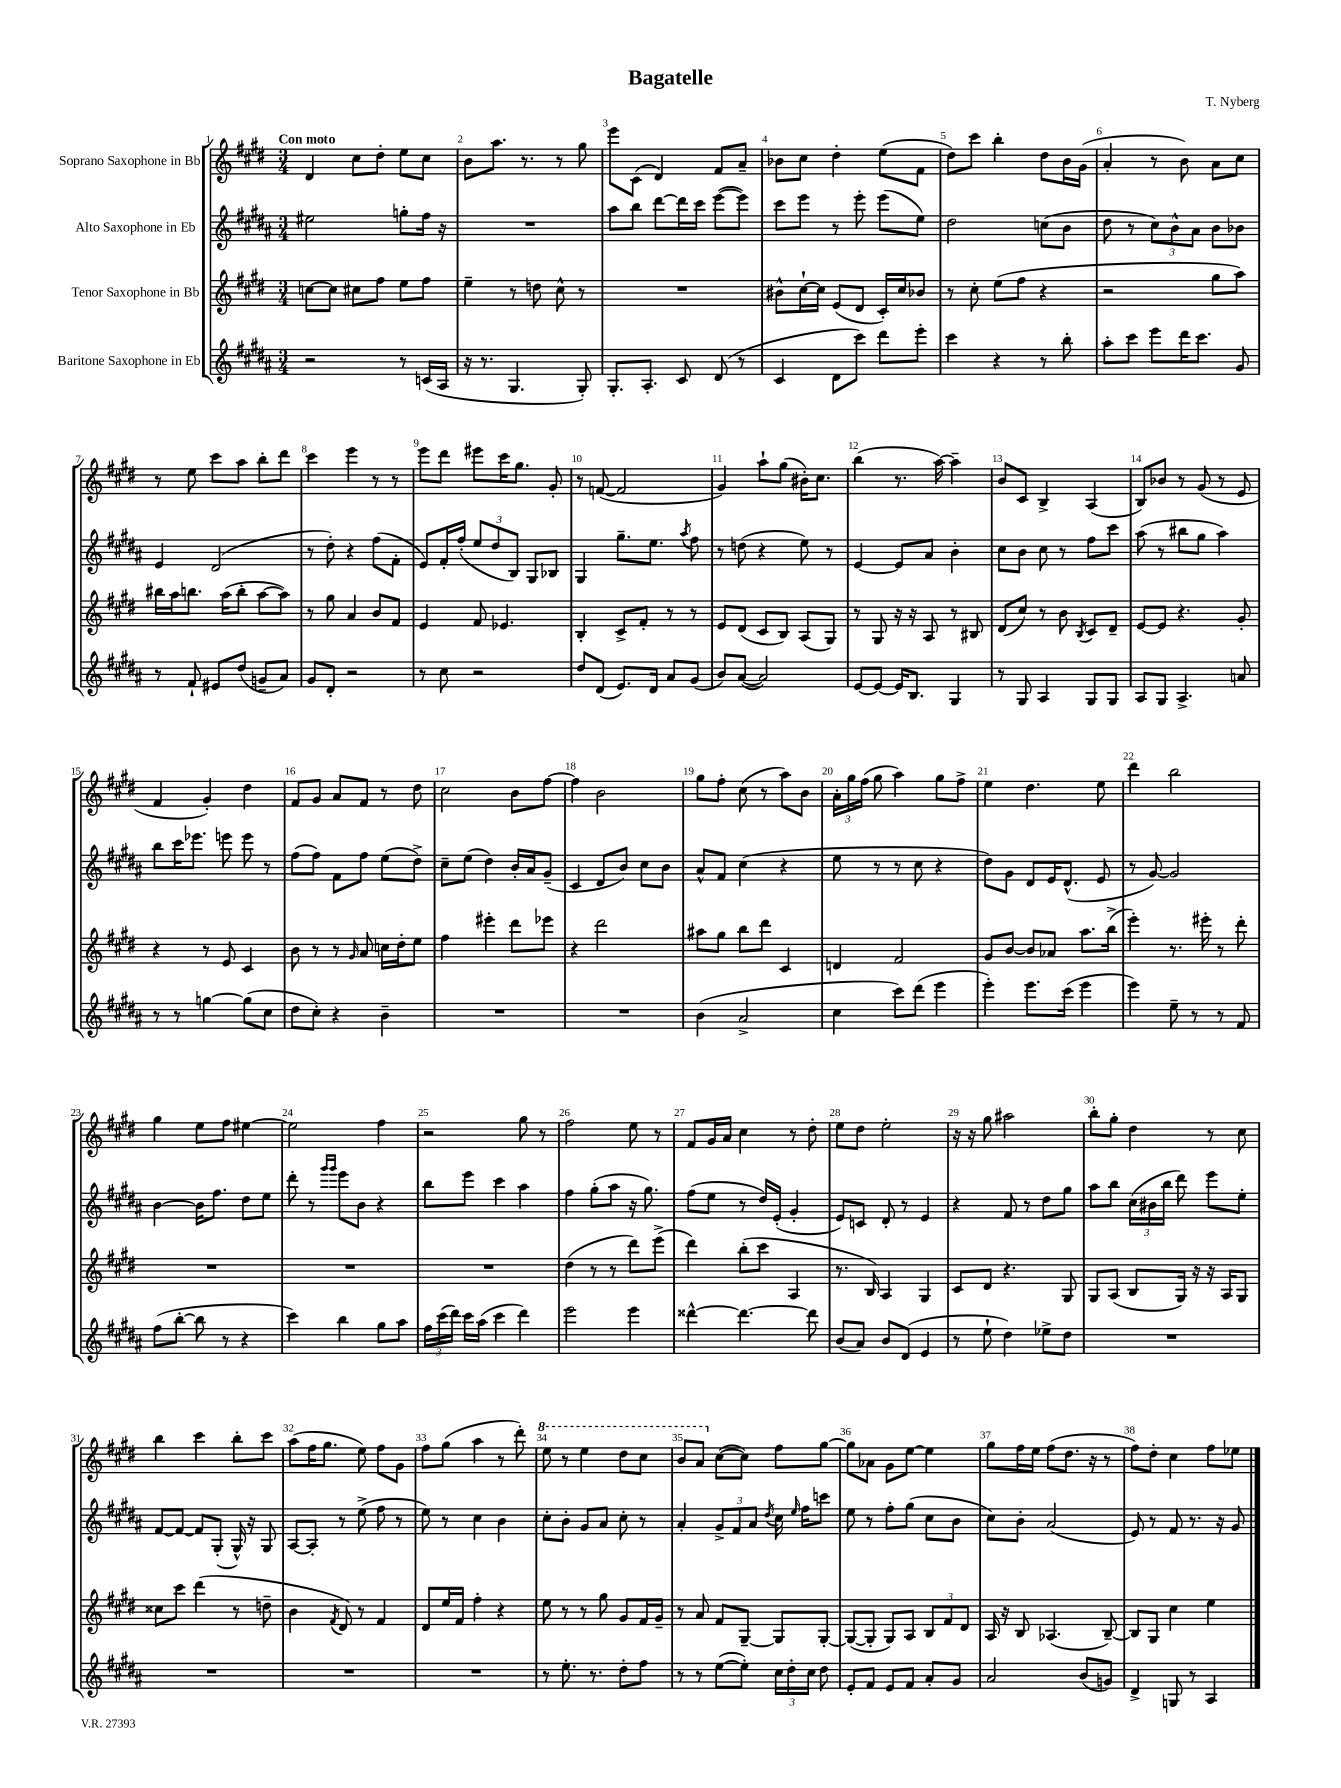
\header { title = "Bagatelle" composer = "T. Nyberg" }
<<
\new StaffGroup <<
\new Staff = "s0" \with { instrumentName = "Soprano Saxophone in Bb" } {
    \clef treble \key e \major \numericTimeSignature \time 3/4 \tempo "Con moto"
    \autoBeamOff dis'4 cis''8[ dis''8]-. e''8[ cis''8] |
    b'8[ a''8.] r8. r8 gis''8 |
    e'''8[ cis'8]( dis'4) fis'8[ a'8]-- |
    bes'8[ cis''8] dis''4-. e''8[( fis'8] |
    dis''8[) cis'''8] b''4-. dis''8[ b'16 gis'16]( |
    a'4-. r8 b'8) a'8[ cis''8] |
    r8 e''8 cis'''8[ a''8] b''8[-. dis'''8] |
    cis'''4 e'''4 r8 r8 |
    e'''8[ dis'''8] eis'''8[ cis'''16 gis''8.] gis'8-. |
    r8 f'8~( f'2 |
    gis'4) a''8[-! gis''8]( bis'16[-.) cis''8.] |
    b''4( r8. a''16~) a''4-- |
    b'8[ cis'8] b4-> a4( |
    b8[) bes'8] r8 gis'8( r8 e'8 |
    fis'4 gis'4-.) dis''4 |
    fis'8[ gis'8] a'8[ fis'8] r8 dis''8 |
    cis''2 b'8[ fis''8]~ |
    fis''4 b'2 |
    gis''8[ fis''8]-. cis''8( r8 a''8[) b'8] |
    \tuplet 3/2 { a'16[-. gis''16 fis''16]( } gis''8 a''4) gis''8[ fis''8]-> |
    e''4 dis''4. e''8 |
    dis'''4 b''2 |
    gis''4 e''8[ fis''8] eis''4~ |
    eis''2 fis''4 |
    r2 gis''8 r8 |
    fis''2 e''8 r8 |
    fis'8[ gis'16 a'16] cis''4 r8 dis''8-. |
    e''8[ dis''8] e''2-. |
    r16 r16 gis''8 ais''2 |
    b''8[-. gis''8]-. dis''4 r8 cis''8 |
    b''4 cis'''4 b''8[-. cis'''8] |
    a''8[( fis''16 gis''8.] e''8) fis''8[ gis'8] |
    fis''8[ gis''8]( a''4 r8 dis'''8-.) |
    \ottava #1 e'''8 r8 e'''4 dis'''8[ cis'''8] |
    b''8[ a''8] \ottava #0 cis''8[~( cis''8]) fis''8[ gis''8]~ |
    gis''8[ aes'8] gis'8[ e''8]~ e''4 |
    gis''8[ fis''16 e''16] fis''8[( dis''8.] r16 r8 |
    fis''8[) dis''8]-. cis''4 fis''8[ ees''8] \bar "|." |
}
\new Staff = "s1" \with { instrumentName = "Alto Saxophone in Eb" } {
    \clef treble \key b \major \numericTimeSignature \time 3/4
    \autoBeamOff eis''2 g''8[-. fis''16] r16 |
    R2. |
    ais''8[ b''8] dis'''8[~ dis'''16 cis'''16] e'''8[~( e'''8]) |
    cis'''8[ e'''8] r8 e'''8-. e'''8[( e''8]) |
    dis''2 c''8[( b'8] |
    dis''8 r8 \tuplet 3/2 { cis''8[) b'8-^ ais'8] } b'8[ bes'8] |
    e'4 dis'2( |
    r8 dis''8-.) r4 fis''8[( fis'8]-. |
    e'8[) fis'16-. fis''16]-.( \tuplet 3/2 { e''8[ dis''8 b8]) } gis8[ bes8] |
    gis4 gis''8.[-- e''8.] \acciaccatura { ais''8 } fis''8 |
    r8 d''8( r4 e''8) r8 |
    e'4~ e'8[ ais'8] b'4-. |
    cis''8[ b'8] cis''8 r8 fis''8[ cis'''8] |
    ais''8( r8 bis''8[ gis''8] ais''4) |
    b''8[ cis'''16 ees'''8.] e'''8 e'''8 r8 |
    fis''8[( fis''8]) fis'8[ fis''8] e''8[( dis''8]->) |
    cis''8[-- e''8]( dis''4) b'16[-. ais'16 gis'8]--( |
    cis'4 dis'8[ b'8]) cis''8[ b'8] |
    ais'8[-^ fis'8] cis''4( r4 |
    e''8 r8 r8 cis''8 r4 |
    dis''8[) gis'8] dis'8[ e'16 dis'8.]-^( e'8 |
    r8 gis'8~) gis'2 |
    b'4~ b'16[ fis''8.] dis''8[ e''8] |
    dis'''8-. r8 \grace { gis'''16[ gis'''16] } e'''8[ b'8] r4 |
    b''8[ e'''8] cis'''4 ais''4 |
    fis''4 gis''8[-.( ais''8] r16 gis''8.) |
    fis''8[( e''8] r8 dis''16[) e'16]-.( gis'4-. |
    e'8[) c'8] dis'8-. r8 e'4 |
    r4 fis'8 r8 dis''8[ gis''8] |
    ais''8[ b''8] \tuplet 3/2 { cis''16[( bis'16 b''16] } dis'''8) e'''8[ e''8]-. |
    fis'8[~ fis'8]~ fis'8[ gis8]-.( gis16-^) r16 gis8 |
    ais8[~ ais8]-. r8 e''8->( fis''8 r8 |
    e''8) r8 cis''4 b'4 |
    cis''8[-. b'8]-. gis'8[ ais'8] cis''8-. r8 |
    ais'4-. \tuplet 3/2 { gis'8[-> fis'8 ais'8] } \acciaccatura { dis''8 } cis''16 \grace { e''16 } fis''16[ c'''8] |
    e''8 r8 fis''8[-. gis''8]( cis''8[ b'8] |
    cis''8[) b'8]-. ais'2( |
    e'8) r8 fis'8 r8. r16 gis'8 \bar "|." |
}
\new Staff = "s2" \with { instrumentName = "Tenor Saxophone in Bb" } {
    \clef treble \key e \major \numericTimeSignature \time 3/4
    \autoBeamOff c''8[~ c''8] cis''8[ fis''8] e''8[ fis''8] |
    e''4-- r8 d''8 cis''8-^ r8 |
    R2. |
    bis'8[-^ cis''16~-! cis''16] e'8[( dis'8] cis'16[-.) cis''16 bes'8] |
    r8 cis''8-. e''8[( fis''8] r4 |
    r2 gis''8[ a''8]) |
    bis''16[ a''16 b''8.] a''16[( b''8]-. a''8[~ a''8]) |
    r8 gis''8 a'4 b'8[ fis'8] |
    e'4 fis'8 ees'4. |
    b4-. cis'8[-> fis'8]-. r8 r8 |
    e'8[ dis'8]( cis'8[ b8]) a8[( gis8]) |
    r8 gis8 r16 r16 a8 r8 bis8 |
    dis'8[( cis''8]) r8 b'8 \acciaccatura { b8 } cis'8[ dis'8]-- |
    e'8[~ e'8] r4. gis'8-. |
    r4 r8 e'8 cis'4 |
    b'8 r8 r8 \grace { gis'16 } a'8 c''16[ dis''16-. e''8] |
    fis''4 eis'''4-. dis'''8[ ees'''8] |
    r4 dis'''2 |
    ais''8[ gis''8] b''8[ dis'''8] cis'4 |
    d'4 fis'2 |
    gis'8[ b'8]~ b'8[ aes'8] a''8.[ b''16]->( |
    e'''4-.) r8. eis'''16-. r8 dis'''8-. |
    R2. |
    R2. |
    R2. |
    dis''4( r8 r8 dis'''8[) e'''8]->( |
    dis'''4) b''8[-.( cis'''8] a4 |
    r8. b16) a4 gis4 |
    cis'8[ dis'8] r4. gis8 |
    gis8[ a8]( b8[ gis16]) r16 r16 a16[ gis8] |
    cisis''8[ cis'''8] dis'''4( r8 d''8-- |
    b'4 \acciaccatura { fis'8 } dis'8) r8 fis'4 |
    dis'8[ e''16 fis'16] fis''4-. r4 |
    e''8 r8 r8 gis''8 gis'8[ fis'16 gis'16]-- |
    r8 a'8 fis'8[ gis8]~-- gis8[ gis8]~-. |
    gis8[~( gis8]-. gis8[) a8] \tuplet 3/2 { b8[ fis'8 dis'8] } |
    a16 r16 b8 aes4.( b8~--) |
    b8[ gis8] cis''4 e''4 \bar "|." |
}
\new Staff = "s3" \with { instrumentName = "Baritone Saxophone in Eb" } {
    \clef treble \key b \major \numericTimeSignature \time 3/4
    \autoBeamOff r2 r8 c'16[( ais16] |
    r16 r8. gis4. gis8-.) |
    gis8.[-. ais8.]-. cis'8 dis'8( r8 |
    cis'4 dis'8[ cis'''8]) dis'''8[ e'''8]-. |
    cis'''4 r4 r8 b''8-. |
    ais''8[-. cis'''8] e'''8[ dis'''16 cis'''8.] gis'8 |
    r8 fis'8-! eis'8[ dis''8]( g'8[-- ais'8]) |
    gis'8[ dis'8]-. r2 |
    r8 cis''8 r2 |
    dis''8[ dis'8]( e'8.[) dis'16] ais'8[ gis'8]( |
    b'8[) ais'8]~( ais'2) |
    e'8[~ e'8]~ e'16[ b8.] gis4 |
    r8 gis8 ais4 gis8[ gis8] |
    ais8[ gis8] ais4.-> a'8 |
    r8 r8 g''4~ g''8[( cis''8] |
    dis''8[ cis''8]-.) r4 b'4-- |
    R2. |
    R2. |
    b'4( ais'2-> |
    cis''4 cis'''8[) dis'''8]( e'''4 |
    e'''4-.) e'''8.[ cis'''16]( e'''4 |
    e'''4) e''8-- r8 r8 fis'8 |
    fis''8[( b''8]~-. b''8 r8 r4 |
    cis'''4) b''4 gis''8[ ais''8] |
    \tuplet 3/2 { fis''16[ cis'''16( dis'''16]) } cis'''16[ ais''16]( cis'''4 dis'''4) |
    e'''2 e'''4 |
    disis'''4~-^ disis'''4.~ disis'''8 |
    b'8[( ais'8]) b'8[ dis'8]( e'4 |
    r8 e''8-! dis''4) ees''8[-> dis''8] |
    R2. |
    R2. |
    R2. |
    R2. |
    r8 e''8.-. r8. dis''8[-. fis''8] |
    r8 r8 e''8[~( e''8]-.) \tuplet 3/2 { cis''16[ dis''16-. cis''16] } dis''8 |
    e'8[-. fis'8] e'8[ fis'8] ais'8[-. gis'8] |
    ais'2 b'8[( g'8]) |
    dis'4-> g8 r8 ais4 \bar "|." |
}
>>
>>
\layout { \context { \Score \override BarNumber.break-visibility = ##(#f #t #t) barNumberVisibility = #all-bar-numbers-visible } }
